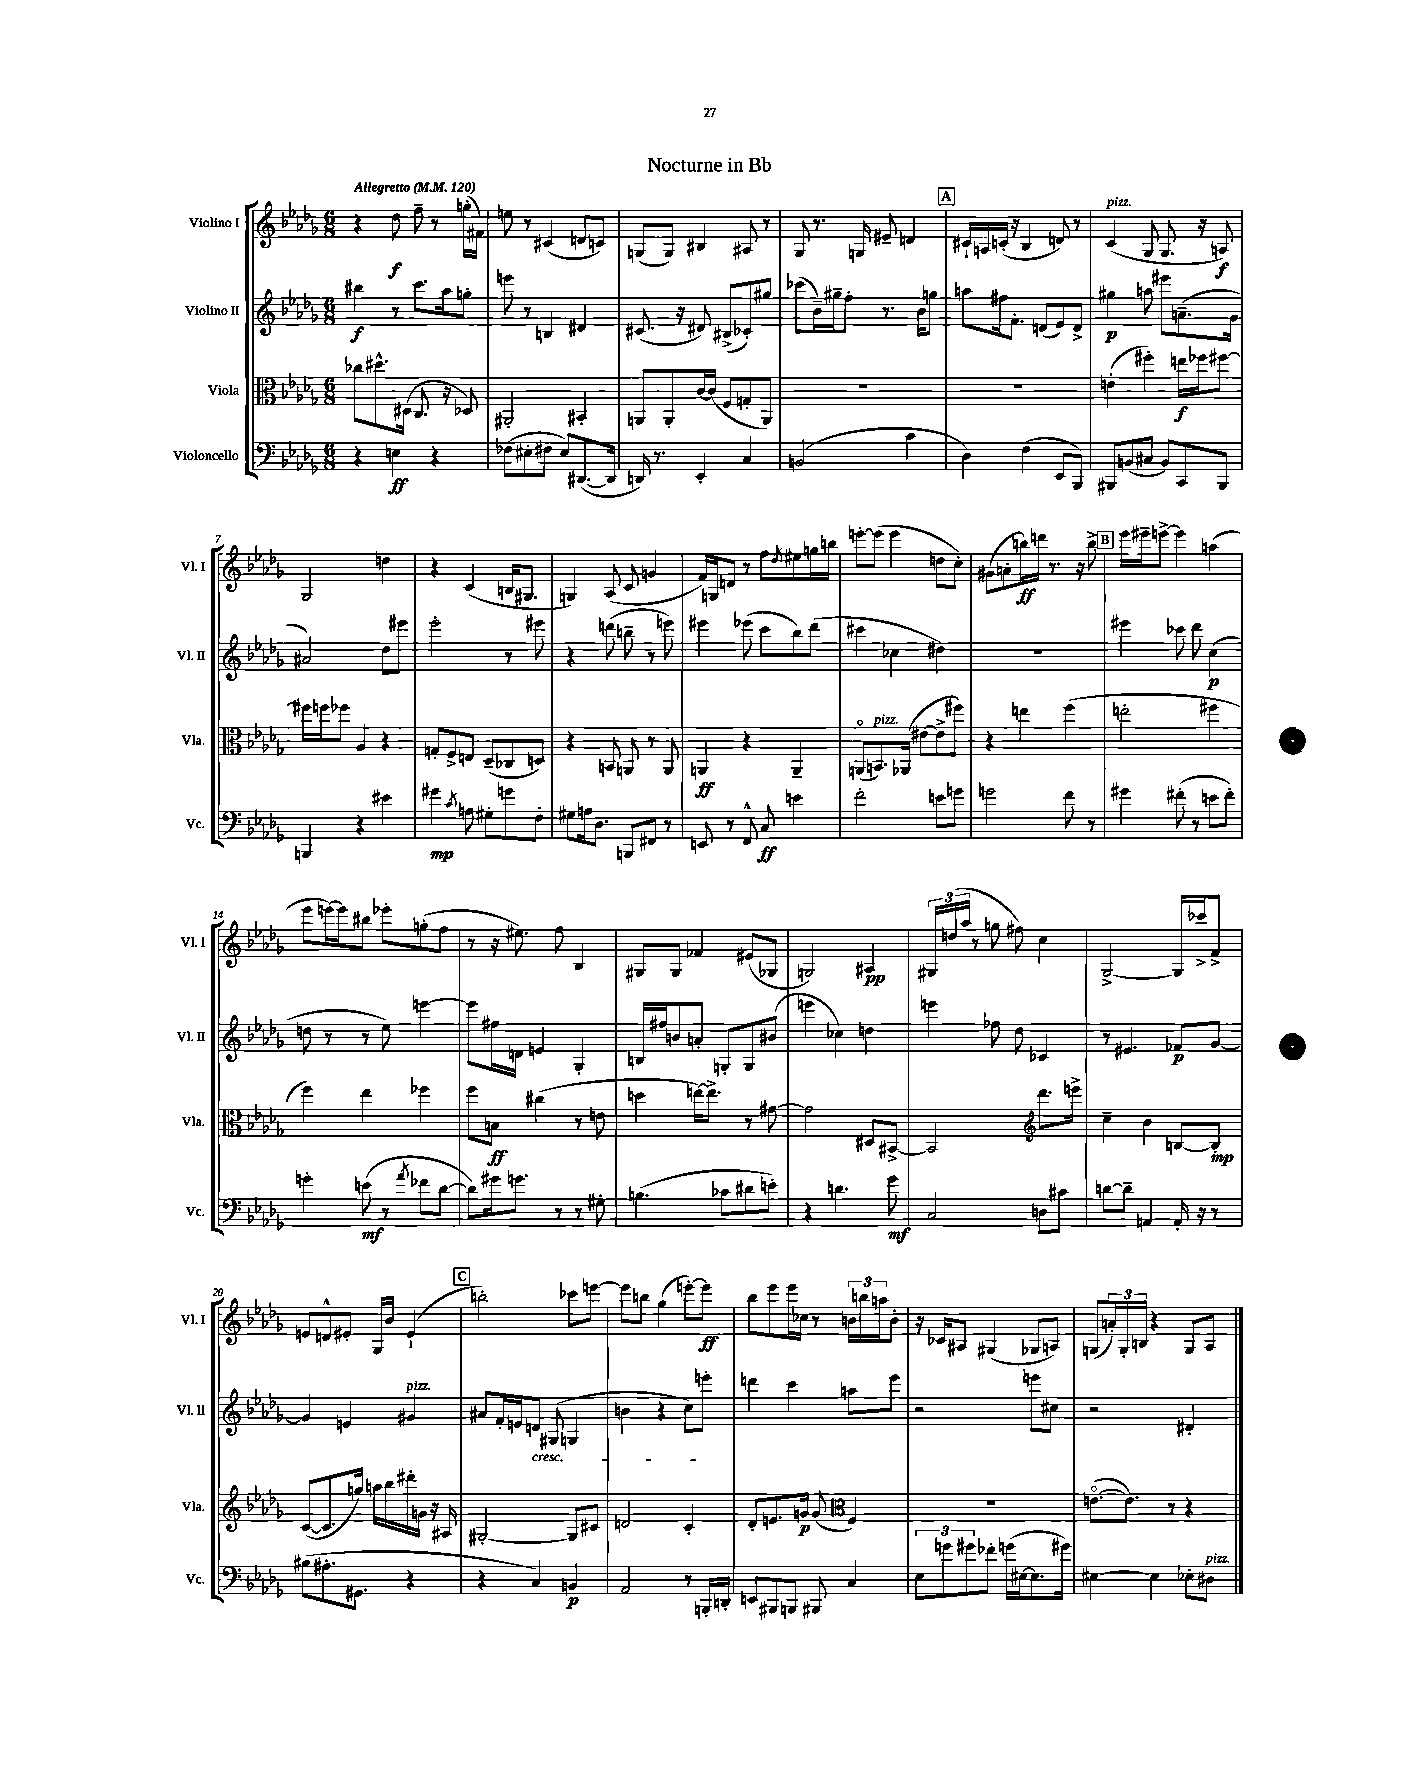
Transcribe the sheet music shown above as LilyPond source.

\header { title = "Nocturne in Bb" }
<<
\new StaffGroup <<
\new Staff = "s0" \with { instrumentName = "Violino I" shortInstrumentName = "Vl. I" } {
    \clef treble \key des \major \numericTimeSignature \time 6/8 \tempo "Allegretto" 4 = 120
    r4 des''8\f f''8-- r8 g''16-.( fis'16) |
    e''8 r8 cis'4( d'8 c'8) |
    g8( g8) bis4 ais8 r8 |
    ges8 r8. g16 eis'8-- d'4 |
    \mark \markup { \box "A" } cis'16-! a16 c'16-.( r16 bes4 d'8) r8 |
    c'4^\markup { \italic "pizz." }( ges8 ges8. r16 a8\f) |
    ges2 d''4 |
    r4 c'4( b16 gis8. |
    g4) aes8( c'8 g'4 |
    f'16) g16 d'8 r8 f''8 \acciaccatura { des''8 } eis''8 g''16 b''16 |
    e'''8~-. e'''8( e'''4 d''8 c''8-.) |
    gis'8( a'8-. b''16\ff) d'''16 r8. r16 b''8-> |
    \mark \markup { \box "B" } ees'''16 eis'''16-- e'''8~-> e'''4 a''4( |
    ees'''8 e'''16~) e'''16 bis''8 ees'''8-. g''8-.( f''8 |
    r8 r16 eis''8.) f''8 bes4 |
    gis8 gis8 fes'4 eis'8( ges8 |
    g2) ais4\pp |
    \tuplet 3/2 { gis16 d''16( aes''16 } r8 g''8 fis''8) c''4 |
    ges2~-> ges16 ces'''16-> f'8-> |
    e'8 d'8-^ eis'8-. ges16 bes'16 eis'4-!( |
    \mark \markup { \box "C" } b''2-.) ces'''8 e'''8~ |
    e'''8 b''8 ges''4( e'''8~-.) e'''8\ff |
    bes''8 ees'''8 ees'''16 ces''16 r8 \tuplet 3/2 { b'16 b''16 a''16 } b'8-. |
    r16 ces'16 ais8 gis4( ges8 a8) |
    g8( \tuplet 3/2 { a'16-.) g16-. b16 } r4 g8 aes8 \bar "|." |
}
\new Staff = "s1" \with { instrumentName = "Violino II" shortInstrumentName = "Vl. II" } {
    \clef treble \key des \major \numericTimeSignature \time 6/8
    bis''4\f r8 c'''8. aes''16 g''8-. |
    e'''8 r8 b4 dis'4 |
    cis'8.( r16 dis'8) bis8->( ces'8-.) gis''8 |
    ces'''8( bes'16--) gis''16-- f''8-. r8. bes'16 g''8 |
    \mark \markup { \box "A" } a''8 fis''16 f'8.-. d'8( ees'8) d'8-> |
    gis''4\p a''8 eis'''8 a'8.--( ges'16 |
    ais'2) des''8 eis'''8 |
    ees'''2-. r8 eis'''8 |
    r4 d'''8( b''8-- r8 e'''8) |
    eis'''4 ees'''8( c'''8 bes''8) des'''8( |
    cis'''4 ces''4 dis''4) |
    R2. |
    \mark \markup { \box "B" } eis'''4 ces'''8 des'''8 c''4\p( |
    d''8 r8 r8 ees''8) e'''4~ |
    e'''8 fis''16 d'16 e'4 ges4-. |
    b16 fis''16 b'8 a'8-. g8-. g8 bis'8( |
    e'''4 ces''4) d''4 |
    e'''4 fes''8 des''8 ces'4 |
    r8 eis'4. fes'8\p ges'8~ |
    ges'4 e'4 gis'4^\markup { \italic "pizz." } |
    \mark \markup { \box "C" } ais'8 f'16-. e'16 d'8\cresc gis8( g4 |
    b'4 r4 c''8) e'''8-.\! |
    d'''4 c'''4 a''8 ees'''8 |
    r2 e'''8 cis''8 |
    r2 dis'4-. \bar "|." |
}
\new Staff = "s2" \with { instrumentName = "Viola" shortInstrumentName = "Vla." } {
    \clef alto \key des \major \numericTimeSignature \time 6/8
    ces''8 dis''8.-^ dis16( c8. r16 des8) |
    ais,2-. bis,4-. |
    a,8 a,8-. c'16~ c'16( f8 g8-. a,8) |
    R2. |
    \mark \markup { \box "A" } R2. |
    e'4-.( fis''4-.) e''16\f fes''16 fis''8~ |
    fis''16 f''16 fes''8 aes4 r4 |
    g8-. f8-> e8 des8--( ces8 d8) |
    r4 b,8 a,8 r8 a,8 |
    a,4\ff r4 a,4-- |
    a,8\flageolet( b,8.^\markup { \italic "pizz." }) aes,16( eis'8~ eis'8-> fis''8) |
    r4 e''4 f''4( |
    \mark \markup { \box "B" } e''2-. fis''4 |
    f''4) ees''4 fes''4 |
    f''8 b8\ff cis''4( r8 e'8 |
    d''4 e''16~) e''8.-> r8 gis'8~ |
    gis'2 dis8 bis,8~-> |
    bis,2 \clef treble des'''8. e'''16-> |
    c''4-- bes'4 b8~ b8-.\mp |
    c'8~( c'8. g''16) a''16 bes''16 dis'''16-. g'16 r16 ais16 |
    \mark \markup { \box "C" } gis2~-. gis8 cis'8 |
    d'2 c'4-. |
    des'8-. e'8. g'16\p g'8( \clef alto f4) |
    R2. |
    e'8.~\flageolet( e'8.) r8 r4 \bar "|." |
}
\new Staff = "s3" \with { instrumentName = "Violoncello" shortInstrumentName = "Vc." } {
    \clef bass \key des \major \numericTimeSignature \time 6/8
    r4 e4\ff r4 |
    fes8( eis8-. fis8 eis8) dis,8.~( dis,16 |
    d,16) r8. ees,4-. c4 |
    b,2( c'4 |
    \mark \markup { \box "A" } des4) f4( ees,8 bes,,8) |
    bis,,8 b,8( cis8 b,8) c,8 bis,,8 |
    b,,4 r4 eis'4 |
    gis'4\mp \acciaccatura { c'8 } a8 gis8-. g'8 f8-. |
    gis8 a16 des8. b,,8 fis,8 r8 |
    e,8 r8 f,8-^ c8\ff e'4 |
    f'2-. e'8 g'8 |
    g'2 f'8 r8 |
    \mark \markup { \box "B" } gis'4 fis'8-.( r8 e'8 fis'8-.) |
    g'4-. e'8\mf( r8 \acciaccatura { aes'8 } fes'8 des'8~ |
    des'8) gis'16 g'8. r8 r8 gis8-. |
    b4.( ces'8 dis'8 e'8-.) |
    r4 d'4. ges'8\mf |
    c2 d8 cis'8 |
    d'8~ d'8-- a,4 a,16-. r16 r8 |
    bis8( ais8.-. gis,8. r4 |
    \mark \markup { \box "C" } r4 c4) b,4\p |
    aes,2 r8 b,,16-. d,16-. |
    e,8 bis,,8 b,,8 bis,,8 c4 |
    \tuplet 3/2 { ees8 g'8 gis'8 } fes'8-. g'16( eis16~ eis8. gis'16) |
    eis4~ eis4 ees8-. dis8^\markup { \italic "pizz." } \bar "|." |
}
>>
>>
